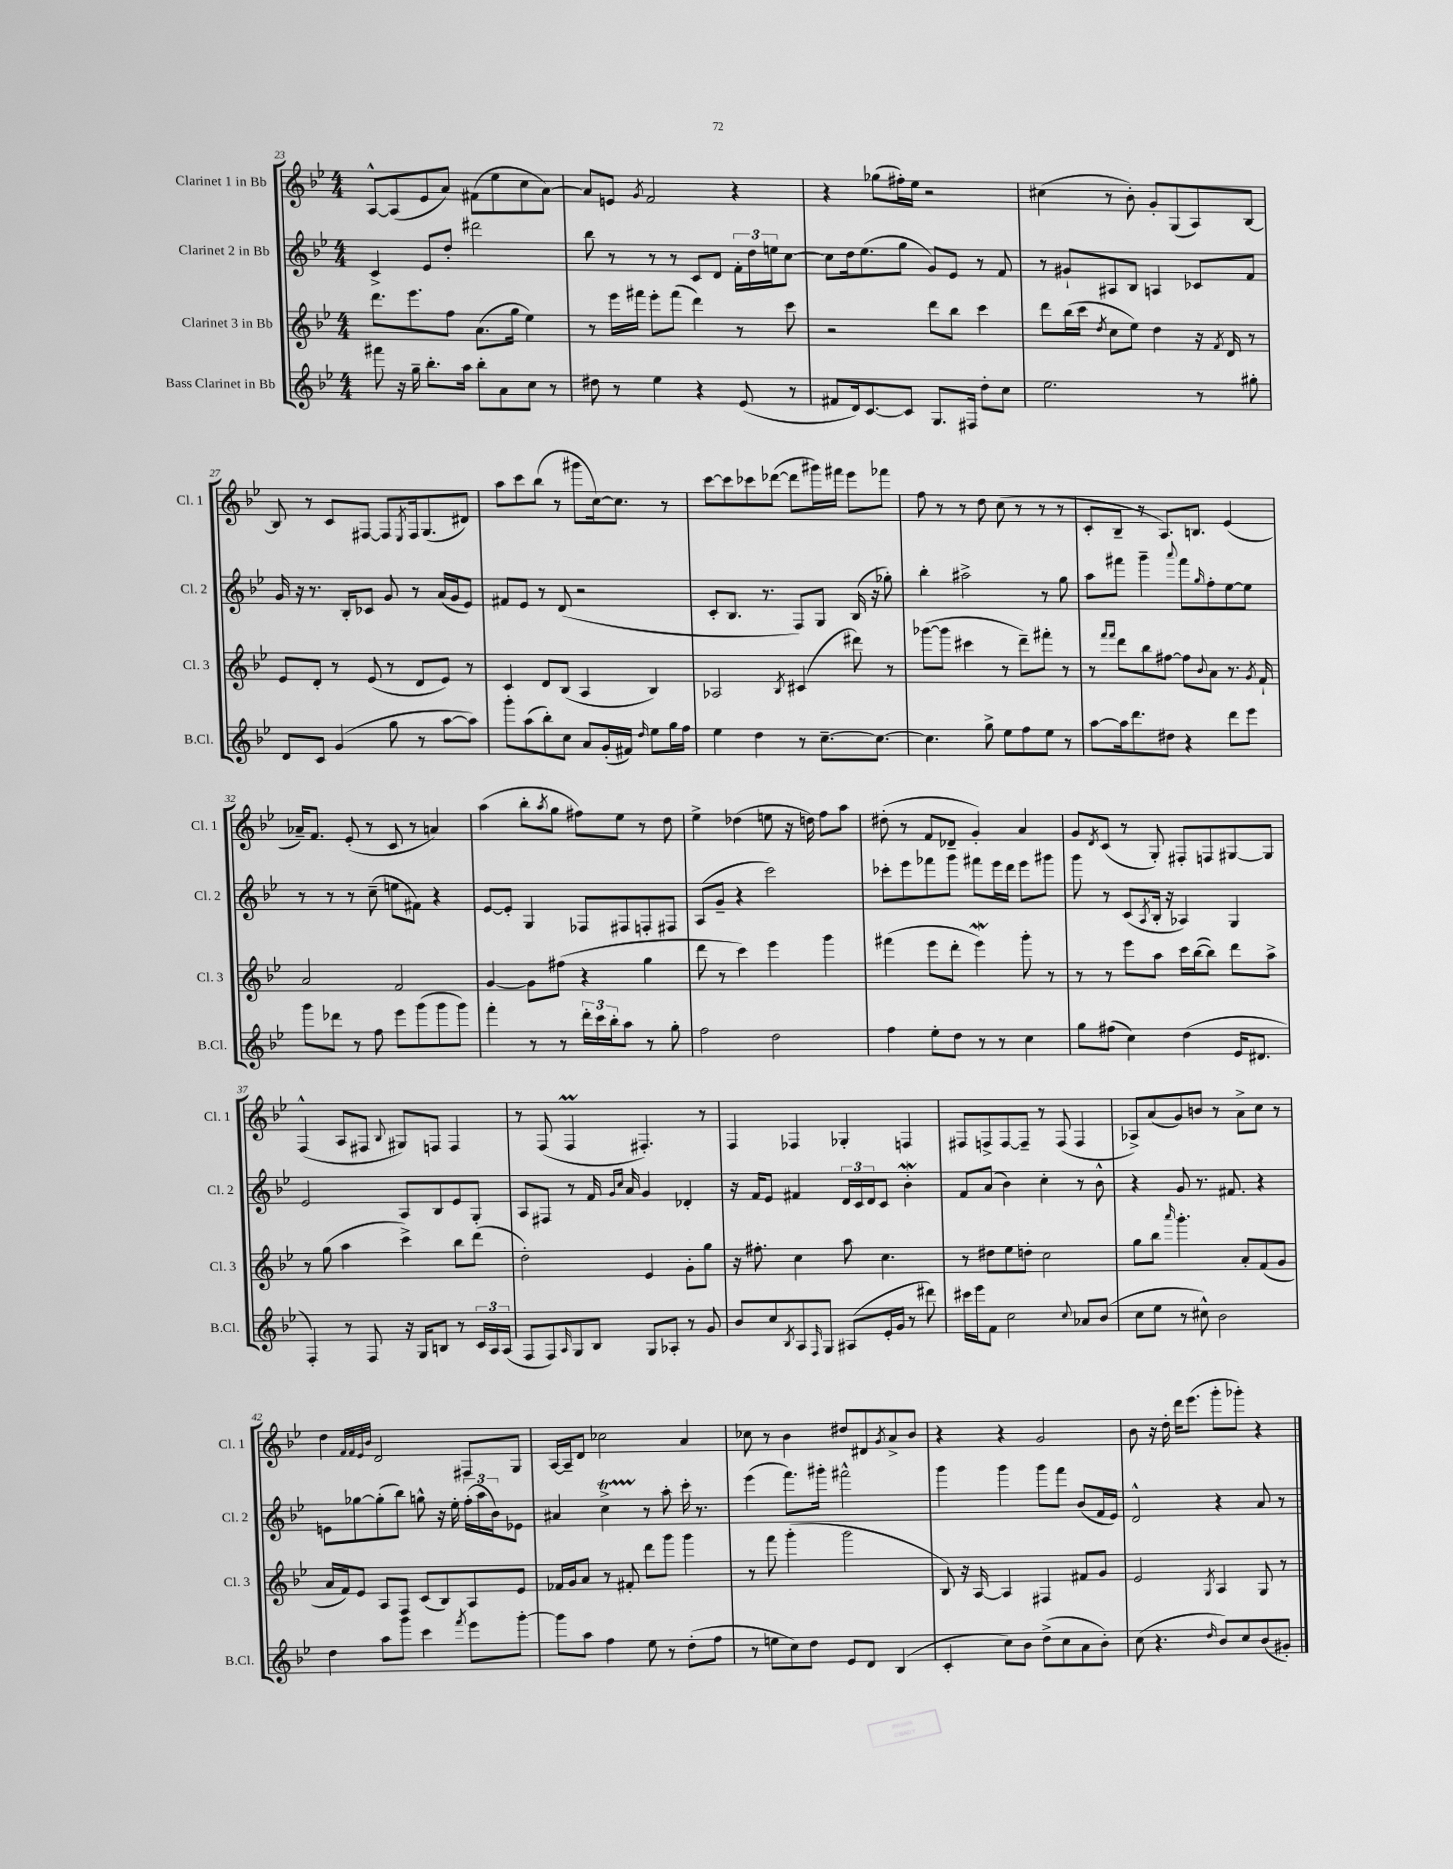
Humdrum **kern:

**kern	**kern	**kern	**kern
*part4	*part3	*part2	*part1
*staff4	*staff3	*staff2	*staff1
*I"Bass Clarinet in Bb	*I"Clarinet 3 in Bb	*I"Clarinet 2 in Bb	*I"Clarinet 1 in Bb
*I'B.Cl.	*I'Cl. 3	*I'Cl. 2	*I'Cl. 1
*clefG2	*clefG2	*clefG2	*clefG2
*k[b-e-]	*k[b-e-]	*k[b-e-]	*k[b-e-]
*M4/4	*M4/4	*M4/4	*M4/4
=23	=23	=23	=23
8fff#X\	8.ddd\L	4c^/	[8A^^/L
16r	.	.	(8A/]
16gg~\	8.eee-\	.	.
8.bb-'\L	.	8e-/L	8e-/
.	8ff\J	8dd'/J	8a/J)
16aa\Jk	.	.	.
8bb-'\L	(8.a\L	2ddd#X\	(8f#X\L
8a\	.	.	8ee-\
.	16gg\Jk	.	.
8cc\J	4ee-\)	.	8cc\
8r	.	.	[8a\J)
=24	=24	=24	=24
8dd#X\	8r	8bb-\	8a/L]
8r	16eee-\LL	8r	8en/J
.	16fff#X\JJ	.	.
.	.	.	8qg/
4ee-\	8eee-'\L	8r	2f/
.	(8fff#\J	8r	.
4r	4ddd\)	8c/L	.
.	.	8d/J	.
(8e-/	8r	24f'\LL	4r
.	.	24dd\	.
.	.	24een\J	.
8r	8ccc\	[8cc\J	.
=25	=25	=25	=25
8f#X/L	2r	8cc\L]	4r
16d/k)	.	16dd\k	.
[8.c/	.	(8.ee-\	.
.	.	.	(8gg-X\L
8c/J]	.	8gg\J	16ff#X'\L)
.	.	.	16ee-\JJ
8.G/L	8ddd\L	8g/L)	2r
.	8bb-\J	8e-/J	.
16F#X/Jk	.	.	.
8dd'\L	4ccc\	8r	.
8cc\J	.	8f/	.
=26	=26	=26	=26
2.ee-\	8ddd\L	8r	(4cc#X\
.	(16bb-\L	8g#X`/L	.
.	16ccc\JJ	.	.
.	8qdd/	.	.
.	8cc\L	8A#X/	8r
.	8ee-\J)	8B-/J	8b-'\)
.	4dd\	4An/	8g'/L
.	.	.	(8G/
8r	16r	8c-X/L	8A/)
.	8qf/	.	.
.	16d/	.	.
8gg#X'\	8r	8f/J	[8B-/J
!!LO:LB:g=z
=27	=27	=27	=27
8d/L	8e-/L	16g/	8B-/]
.	.	16r	.
8c/J	8d'/J	8.r	8r
(4g/	8r	.	8c/L
.	.	16B-'/KL	.
.	(8e-/	8c-X/J	[8F#X/J
8gg\	8r	8g/	8F#/L]
.	.	.	8qE-/
8r	8d/L	8r	16F#/k
.	.	.	(8.G/
[8aa\L	8e-/J)	(16a/LL	.
.	.	16g/J	.
8aa\J])	8r	8e-/J)	8d#X/J)
=28	=28	=28	=28
8ggg'\L	4c/	8f#X/L	8aa\L
(8aa\	.	8e-/J	8ccc\
8bb-'\)	8d/L	8r	(8bb-\J
8cc\J	(8B-/J	(8d/	8r
8a/L	4A/	2r	8ggg#X\L
(16g'/L	.	.	[16cc\k)
16f#X/JJ)	.	.	8.cc\J]
16qqdd/	.	.	.
8ee-\L	4B-/)	.	.
16gg\L	.	.	8r
16ff\JJ	.	.	.
=29	=29	=29	=29
4ee-\	2A-X/	8c'/L	[8ccc\L
.	.	8.B-/J	8ccc\]
4dd\	.	.	8ccc-X\
.	.	8.r	.
.	.	.	([8ddd-X\J
.	8qB-/	.	.
8r	(4c#X/	8F/L)	8ddd-\L]
[8.cc~\L	.	8G/J	16ggg#X\L)
.	.	.	16fff#X\JJ
.	8ddd#X\)	(16B-/	8eee-\L
8.cc\J_	.	16r	.
.	8r	8gg-X'\)	8fff-X\J
=30	=30	=30	=30
4.cc\]	([8ggg-X\L	4bb-'\	8ff\
.	8ggg-\J]	.	8r
.	4ccc#X\	2aa#X^\	8r
8gg^\	.	.	8dd\
8ee-\L	8r	.	(8cc\
8ff\	8ddd~\L)	.	8r
8ee-\J	8fff#X'\J	8r	8r
8r	8r	8gg\	8r
=31	=31	=31	=31
[8aa\L	8r	8aa\L	8c'/L
.	16qqfff/LL	.	.
.	16qqfff/JJ	.	.
16aa\k]	8ddd\L	8fff#X\J	8B-~/J
8.ddd\	.	.	.
.	8bb-\	4ggg~\	8r
8dd#X\J	[8ff#X\J	.	8.A/L)
.	.	8qqaaa/	.
4r	8ff#\L]	8fff#\L	.
.	.	.	8.Bn/J
.	8qqb-/	16qqgg/	.
.	8a\J	8ff'\	.
8ddd\L	8.r	[8ee-\	(4e-/
8eee-\J	.	8ee-\J]	.
.	8qg/	.	.
.	16f`/	.	.
!!LO:LB:g=z
=32	=32	=32	=32
8ggg\L	2a/	8r	16a-X~/KL)
.	.	.	8.f/J
8ddd-X\J	.	8r	.
8r	.	8r	(8e-'/
8ff\	.	(8cc~\	8r
8eee-\L	2f/	8een\L	8c/
(8ggg\	.	8f#X\J)	8r
8ggg\	.	4r	4an/)
8ggg\J)	.	.	.
=33	=33	=33	=33
4fff'\	[4g/	[8e-/L	(4aa\
.	.	8e-'/J]	.
8r	8g\L]	4G/	8bb-'\L
.	.	.	8qaa/
8r	(8ff#X\J	.	8gg\J
24ddd'\LL	4r	8F-X/L	8ff#X\L)
24ccc\	.	.	.
24bb-'\J	.	.	.
8aa\J	.	8F#X/	8ee-\J
8r	4gg\	8Fn'/	8r
8gg'\	.	8F#X/J	8dd\
=34	=34	=34	=34
2ff\	8ddd\	(8A/L	4ee-^\
.	8r	8g~/J	.
.	4ccc\)	4r	(4dd-X\
2dd\	4eee-\	2ccc\)	8een\
.	.	.	16r
.	.	.	16ddn\)
.	4ggg\	.	8ff\L
.	.	.	8aa\J
=35	=35	=35	=35
4ff\	(4fff#X\	8ccc-X'\L	(8dd#X'\
.	.	8eee-\	8r
8ee-'\L	8eee-\L	8fff-X\	8f/L
8dd\J	8ddd'\J	8ggg\J	8d-X~/J
8r	4eee-w\)	8fff#X\L	4g'/)
8r	.	16eee-\L	.
.	.	16ddd\JJ	.
4cc\	8ggg'\	8eee-\L	4a/
.	8r	8ggg#X\J	.
=36	=36	=36	=36
8gg\L	8r	8ggg\	8g/L
.	.	.	8qd/
(8ff#X\J	8r	8r	(8c/J
4cc\)	8eee-\L	(8c/L	8r
.	.	8qA/	.
.	8aa\J	16B-'/Jk	8G'/)
.	.	16r	.
(4dd\	16ccc\LL	4A-X/)	8F#X'/L
.	([16bb-\J	.	.
.	8bb-\J])	.	8Fn/
16e-/KL	8ddd\L	4G/	[8G#X/
8.d#X/J	.	.	.
.	8aa^\J	.	8G#/J]
!!LO:LB:g=z
=37	=37	=37	=37
4F'/)	8r	2e-/	(4F^^/
.	(8gg\	.	.
8r	4aa\	.	8A/L
8F/	.	.	8F#X/J
.	.	.	8qqB-/
16r	4ccc^\)	8A/L	8G#X/L)
16G/KL	.	.	.
8Bn/J	.	8B-/	8Fn/J
8r	8bb-\L	8e-/	4F/
24c/LL	(8ddd\J	8G'/J	.
24A/	.	.	.
(24A/JJ	.	.	.
=38	=38	=38	=38
8F/L	2dd'\)	8A/L	8r
8F/)	.	8F#X/J	(8F/
16qqA/	.	.	.
8G/	.	8r	4FM/
8B-/J	.	16f/	.
.	.	16qqg/LL	.
.	.	16qqcc/JJ	.
.	.	16a/	.
8G/L	4e-/	4g/	4.F#X'/)
8A-X'/J	.	.	.
8r	8g'\L	4d-X'/	.
8g/	8gg\J	.	8r
=39	=39	=39	=39
8b-/L	16r	16r	4F/
.	8.ff#X'\	16f/KL	.
8cc/	.	8e-/J	.
8qB-/	.	.	.
8A/	4cc\	4f#X/	4F-X/
16qqF/	.	.	.
8G/J	.	.	.
(8A#X/L	8aa\	24d/LL	4G-X'/
.	.	24c/	.
.	.	24d/J	.
16e-'/L	4.cc\	8c/J	.
16g/JJ	.	.	.
8r	.	4b-w'\	4Fn/
8ddd#X\)	.	.	.
=40	=40	=40	=40
16ccc#X\LL	8r	8f/L	8F#X/L
16eee-\J	.	.	.
8f\J	8dd#X\L	(8a/J	8Fn^/
2cc\	8ee-\	4b-\)	[8F/
.	8ddn'\J	.	8F~/J]
.	2cc\	4cc'\	8r
.	.	.	(8F/
8qqcc/	.	.	.
8a-X/L	.	8r	4F/
(8b-/J	.	8b-^^\	.
=41	=41	=41	=41
8cc\L	8gg\L	4r	8A-X^/L)
8ee-\J	8bb-\J	.	(8a/
.	16qqaaa/	.	.
8r	4.ggg'\	8g/	8g/)
8cc#X^^\)	.	8.r	8bn/J
2b-\	.	.	8r
.	.	8.f#X/	.
.	8a'/L	.	8a^\L
.	(8f/	4r	8cc\J
.	8g/J	.	8r
!!LO:LB:g=z
=42	=42	=42	=42
4dd\	16a/LL	8en\L	4dd\
.	16f/J)	.	.
.	8e-/J	[8gg-X\	.
.	.	.	32qqf/LLL
.	.	.	32qqf/
.	.	.	32qqe-/
.	.	.	32qqb-/JJJ
8aa\L	8A/L	(8gg-'\]	2d/
8ggg\J	8F/J	8bb-\J)	.
4ccc\	(8c/L	8ggn^^\	.
.	8B-/)	16r	.
.	.	16ee-'\	.
8qfff/	.	.	.
8eee-\L	8A/	(24ff'\LL	8F#X/L
.	.	24aa\	.
.	.	24b-\J)	.
[8ggg'\J	8e-/J	8e-X\J	8G/J
=43	=43	=43	=43
8ggg\L]	16f-X/LL	4a#X/	[16A/LL
.	16g/J	.	16A~/J]
8aa\J	8a/J	.	8d/J
4ff\	8r	4ccT^\	2cc-X\
.	8f#X'/	.	.
8ee-\	8ddd\L	8r	.
8r	8ggg\J	8aa'\	.
(8dd'\L	4ggg\	16ccc'\	4a/
.	.	8.r	.
8ff\J	.	.	.
=44	=44	=44	=44
8r	8r	(4eee-\	8cc-X\
8een\L	8fff\	.	8r
8cc\)	(4ggg'\	8.fff\L)	4b-\
8dd\J	.	.	.
.	.	16ggg#X'\Jk	.
8e-/L	2ggg\	2fff#X^^\	8dd#X/L
8d/J	.	.	8d#X/
.	.	.	8qg/
(4B-/	.	.	8a^/
.	.	.	8b-/J
=45	=45	=45	=45
4c'/	8B-/)	4ggg\	4r
.	16r	.	.
.	[16A/	.	.
8cc\L)	4A/]	4ggg\	4r
8b-\J	.	.	.
(8dd^\L	4F#X/	8ggg\L	2g/
8cc\	.	8fff\J	.
8a\	8f#X/L	(8b-/L	.
8b-'\J)	8g/J	16f/L	.
.	.	16e-/JJ)	.
=46	=46	=46	=46
(8cc\	2e-/	2d^^/	8b-\
4.r	.	.	16r
.	.	.	16dd'\
.	.	.	16ddd\KL
.	.	.	(8.eee-\J
16qqdd/	8qG/	.	.
8b-/L)	4A/	4r	8ggg'\L
8cc/	.	.	8ggg-X'\J)
(8b-/	8G/	8a/	4r
8g#X'/J)	8r	8r	.
==	==	==	==
*-	*-	*-	*-
